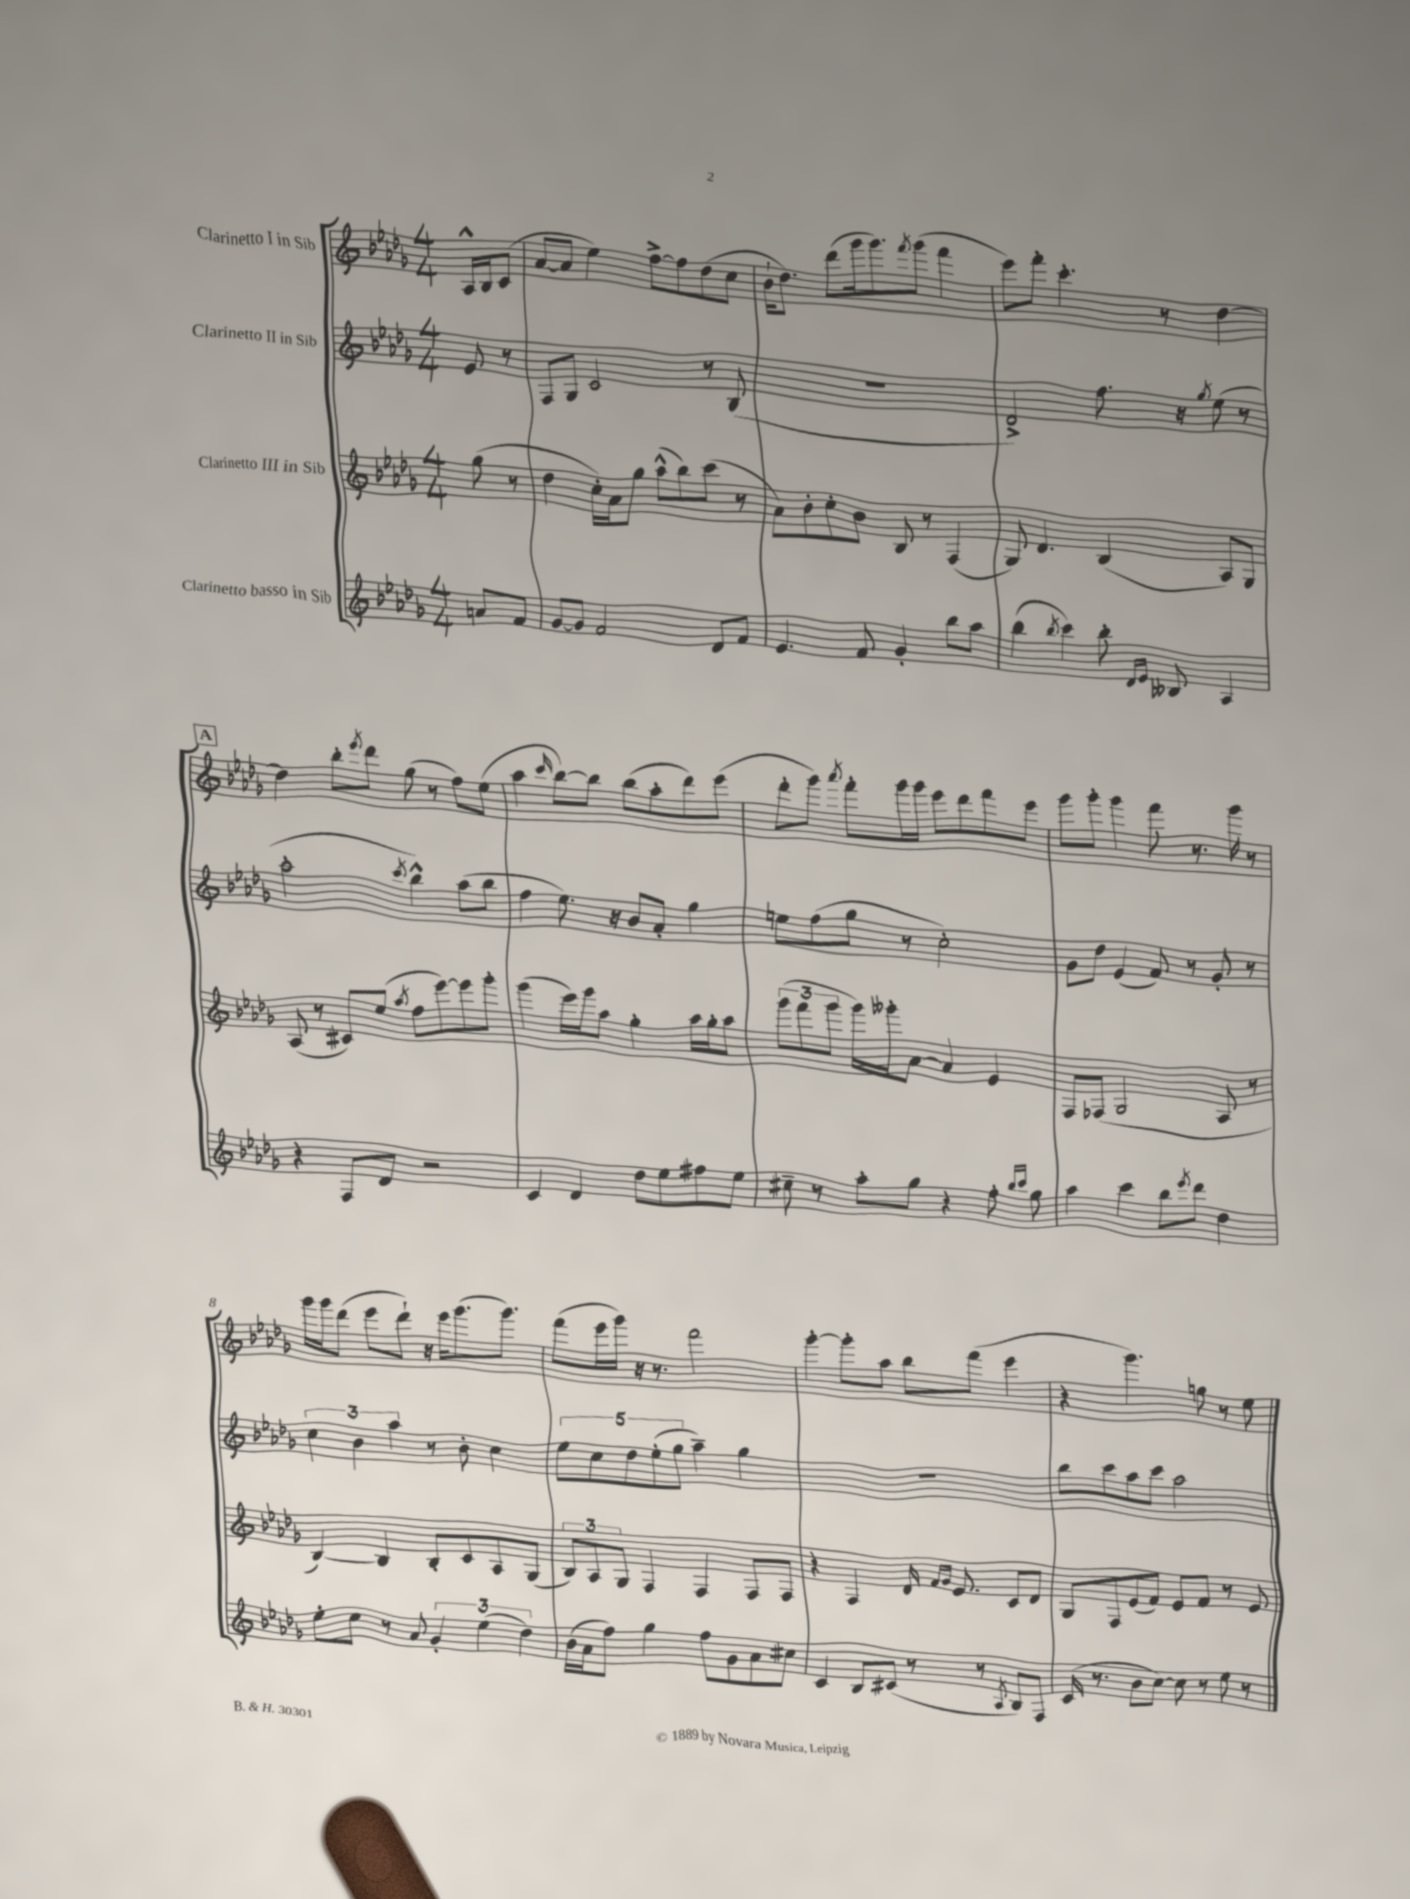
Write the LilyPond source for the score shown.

<<
\new StaffGroup <<
\new Staff = "s0" \with { instrumentName = "Clarinetto I in Sib" } {
    \clef treble \key des \major \numericTimeSignature \time 4/4 \partial 4
    aes16-^ bes16 c'8( |
    aes'8~ aes'8 ees''4) f''8~-> f''8 des''8( c''8 |
    bes'16-! des''8.) des'''8( ges'''16 ges'''8.) \acciaccatura { f'''8 } ges'''8( f'''4 |
    ees'''8) f'''8-. c'''4.-. r8 des''4~ |
    \mark \markup { \box "A" } des''4 bes''8-. \acciaccatura { ees'''8 } des'''8 ges''8( r8 f''8) ees''8( |
    aes''4 \grace { c'''16 } bes''8~) bes''8 bes''8( aes''8-. des'''8) ees'''8( |
    des'''8-. ges'''8) \acciaccatura { aes'''8 } f'''8-. ges'''16 ges'''16 ees'''8 des'''8 f'''8 ees'''8 |
    ges'''8 ges'''8-. ges'''4 f'''8 r8. ges'''16 r8 |
    ges'''16 ges'''16 des'''8( ees'''8 des'''8-!) r16 ees'''16 ges'''8.( ges'''8.) |
    f'''8( ees'''16 ges'''16) r16 r8. f'''2 |
    ges'''4~-. ges'''8-. aes''8 bes''8 f'''8( ees'''4 |
    r4 ges'''4.) g''8 r8 ees''8 \bar "|." |
}
\new Staff = "s1" \with { instrumentName = "Clarinetto II in Sib" } {
    \clef treble \key des \major \numericTimeSignature \time 4/4 \partial 4
    ees'8 r8 |
    f8 ges8 c'2 r8 bes8( |
    R1 |
    des'2->) f''8. r16 \acciaccatura { ges''8 } ees''8( r8 |
    \mark \markup { \box "A" } aes''2-. \acciaccatura { c'''8 } bes''4-^) aes''8( bes''8 |
    f''4 ees''8.) r16 bes'8 aes'8-. ges''4 |
    e''8 f''8( ges''8 r8 c''2-.) |
    ges'8 des''8 ees'4( f'8) r8 ges'8-. r8 |
    \tuplet 3/2 { c''4 bes'4 aes''4 } r8 bes'8-. c''4 |
    \tuplet 5/4 { ees''8 c''8 des''8 ees''8-.( ges''8 } aes''4--) ges''4 |
    R1 |
    bes''8 c'''8 aes''8 c'''8 aes''2 \bar "|." |
}
\new Staff = "s2" \with { instrumentName = "Clarinetto III in Sib" } {
    \clef treble \key des \major \numericTimeSignature \time 4/4 \partial 4
    ges''8( r8 |
    des''4 c''16-.) aes'16 ges''8 aes''8-^( bes''8) c'''8( r8 |
    aes'8) bes'8-. c''8-. bes'8 bes8 r8 f4( |
    ges8) des'4. bes4( aes8) ges8 |
    \mark \markup { \box "A" } aes8( r8 cis'8) ees''8( \acciaccatura { aes''8 } f''8 ees'''8~) ees'''8 ges'''8-. |
    ges'''4( ees'''16) ges'''16 aes''8 ges''4-. aes''16 ges''16-. aes''8 |
    \tuplet 3/2 { ges'''8( f'''8 ges'''8 } ges'''16) geses'''16-. aes'8~ aes'4 ees'4 |
    f8 fes8( ges2 aes8 r8 |
    bes4~) bes4 bes8-. c'8 aes8 ges8( |
    \tuplet 3/2 { bes8) aes8 ges8 } f4 f4 f8 f8 |
    r4 f4 des'16 \grace { f'16 ges'16 } ees'8. c'8 des'8 |
    ges8 f8 ees'8( f'8) ees'8 f'8 r8 ees'8 \bar "|." |
}
\new Staff = "s3" \with { instrumentName = "Clarinetto basso in Sib" } {
    \clef treble \key des \major \numericTimeSignature \time 4/4 \partial 4
    a'8 f'8 |
    ges'8~ ges'8 f'2 des'8 f'8 |
    ees'4. f'8 ges'4-. bes''8 aes''8 |
    bes''4( \acciaccatura { bes''8 } c'''4) bes''8-. \grace { des'16 ees'16 } beses8 aes4 |
    \mark \markup { \box "A" } r4 f8 des'8 r2 |
    c'4 des'4 des''8 ees''8 fis''8 ees''8 |
    cis''8-- r8 aes''8-. ges''8 r4 f''8-. \grace { bes''16 c'''16 } ges''8 |
    aes''4 c'''4 bes''8 \acciaccatura { ees'''8 } des'''8 des''4 |
    ees''8-. c''8 r8 aes'8 \tuplet 3/2 { ges'4-. ees''4( des''4) } |
    bes'16( aes'16 f''8) ges''4 f''8 ges'8 aes'8 cis''8 |
    c'4 bes8 cis'8( r8 r8 \acciaccatura { aes8 } bes8) f8 |
    c'16( r8. bes'8 c''8~) c''8 r8 ees''8 r8 \bar "|." |
}
>>
>>
